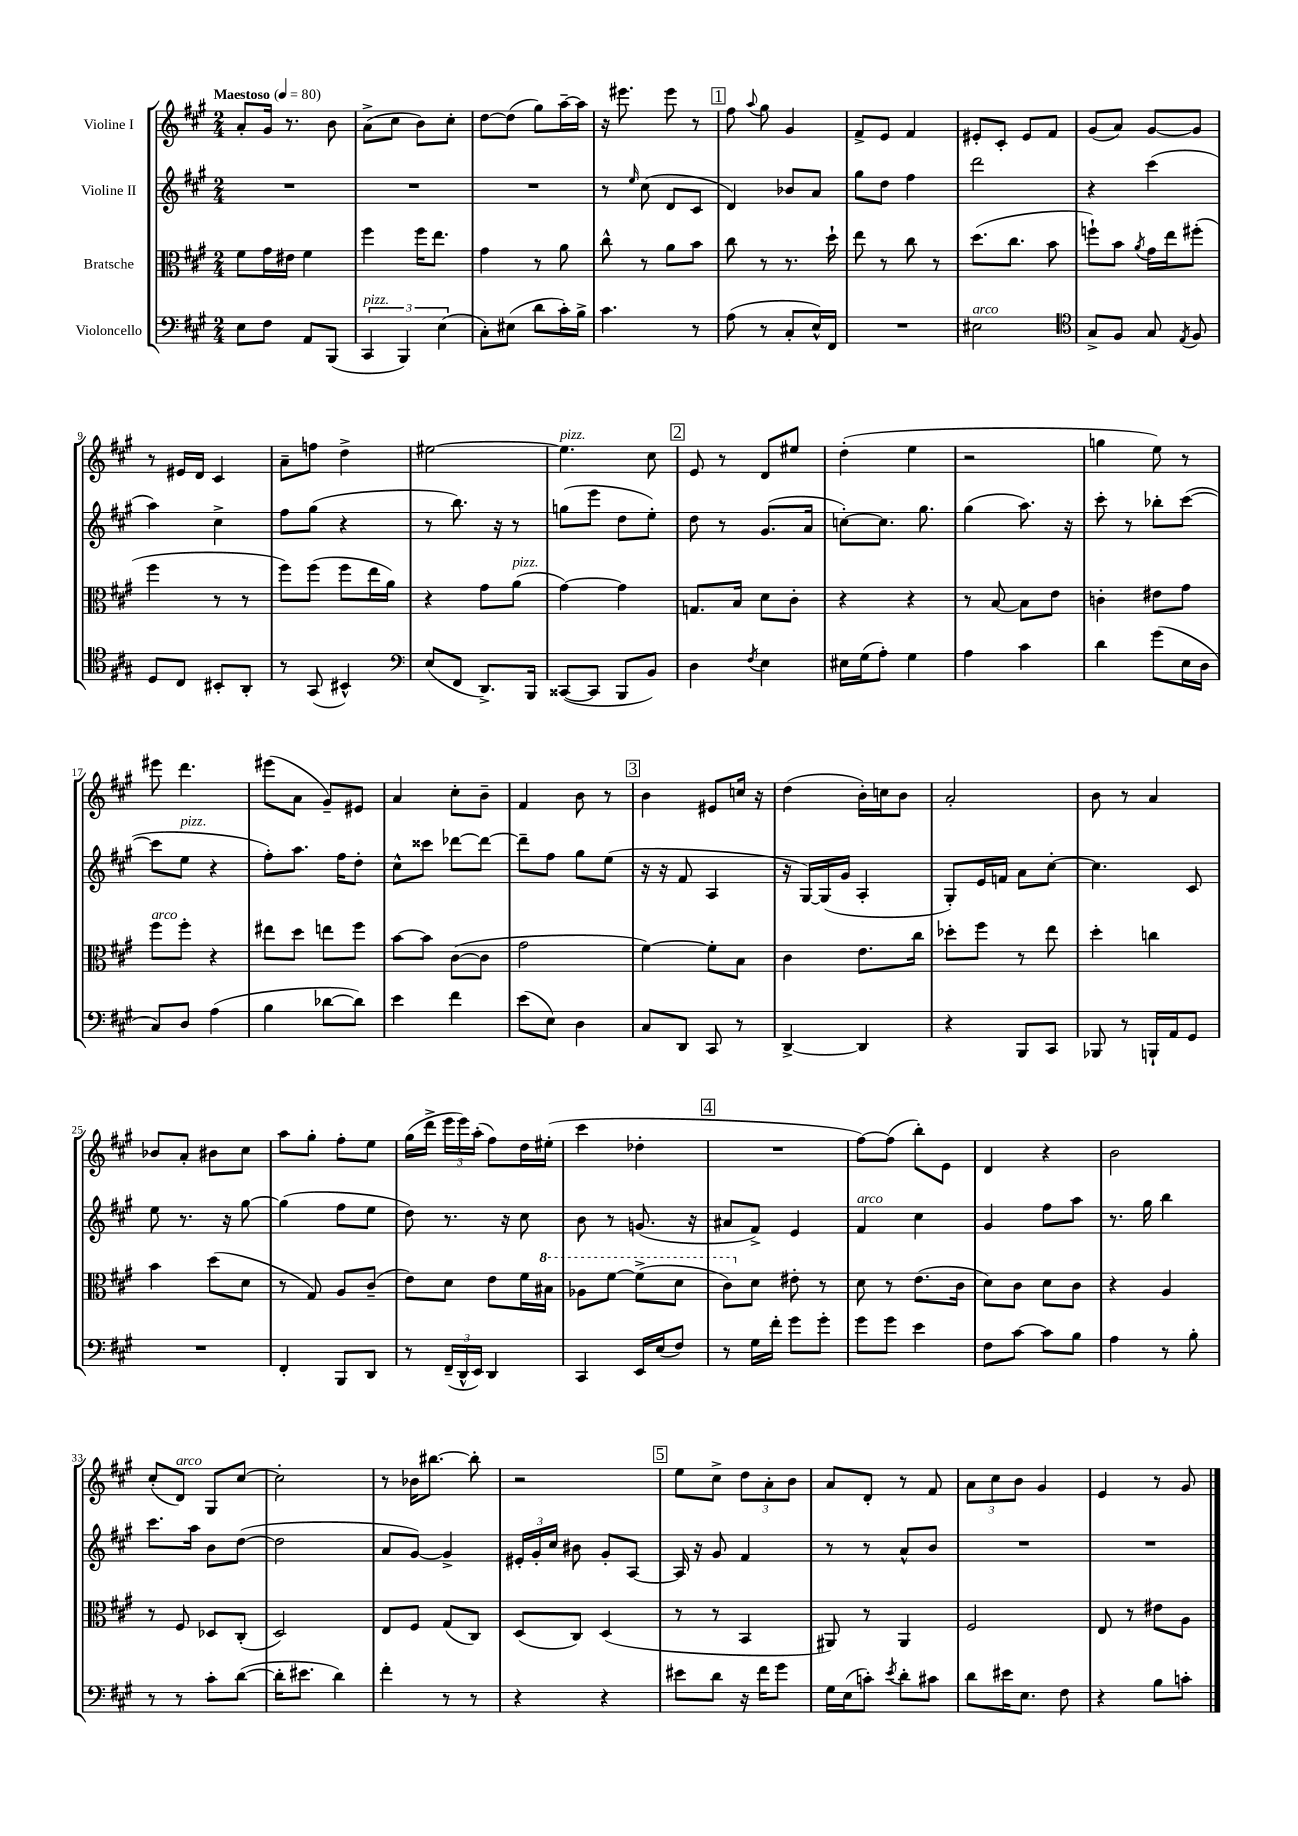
<<
\new StaffGroup <<
\new Staff = "s0" \with { instrumentName = "Violine I" } {
    \clef treble \key a \major \numericTimeSignature \time 2/4 \tempo "Maestoso" 4 = 80
    \autoBeamOff a'8[-. gis'16] r8. b'8 |
    a'8[->( cis''8] b'8[) cis''8]-. |
    d''8[~ d''8]( gis''8[) a''16~-- a''16] |
    r16 eis'''8. eis'''8 r8 |
    \mark \markup { \box "1" } fis''8 \appoggiatura { a''8 } gis''8 gis'4 |
    fis'8[-> e'8] fis'4 |
    eis'8[-. cis'8]-. eis'8[ fis'8] |
    gis'8[( a'8]) gis'8[~ gis'8] |
    r8 eis'16[ d'16] cis'4 |
    a'8[-- f''8] d''4-> |
    eis''2~ |
    eis''4.^\markup { \italic "pizz." } cis''8 |
    \mark \markup { \box "2" } e'8 r8 d'8[ eis''8] |
    d''4-.( e''4 |
    r2 |
    g''4 e''8) r8 |
    eis'''8 d'''4. |
    eis'''8[( a'8] gis'8[--) eis'8] |
    a'4 cis''8[-. b'8]-- |
    fis'4 b'8 r8 |
    \mark \markup { \box "3" } b'4 eis'8[ c''16] r16 |
    d''4( b'16[-.) c''16 b'8] |
    a'2-. |
    b'8 r8 a'4 |
    bes'8[ a'8]-. bis'8[ cis''8] |
    a''8[ gis''8]-. fis''8[-. e''8] |
    gis''16[( d'''16]-> \tuplet 3/2 { e'''16[ e'''16) a''16]-.( } fis''8[) d''16 eis''16]-.( |
    cis'''4 des''4-. |
    \mark \markup { \box "4" } R2 |
    fis''8[~) fis''8]( b''8[-.) e'8] |
    d'4 r4 |
    b'2 |
    cis''8[-.( d'8]^\markup { \italic "arco" }) gis8[ cis''8]~ |
    cis''2-. |
    r8 bes'16[ bis''8.]~ bis''8-. |
    r2 |
    \mark \markup { \box "5" } e''8[ cis''8]-> \tuplet 3/2 { d''8[ a'8-. b'8] } |
    a'8[ d'8]-. r8 fis'8 |
    \tuplet 3/2 { a'8[ cis''8 b'8] } gis'4 |
    e'4 r8 gis'8 \bar "|." |
}
\new Staff = "s1" \with { instrumentName = "Violine II" } {
    \clef treble \key a \major \numericTimeSignature \time 2/4
    \autoBeamOff R2 |
    R2 |
    R2 |
    r8 \grace { e''16 } cis''8( d'8[ cis'8] |
    \mark \markup { \box "1" } d'4) bes'8[ a'8] |
    gis''8[ d''8] fis''4 |
    d'''2 |
    r4 cis'''4( |
    a''4) cis''4-> |
    fis''8[ gis''8]( r4 |
    r8 b''8.) r16 r8 |
    g''8[( e'''8] d''8[ e''8]-.) |
    \mark \markup { \box "2" } d''8 r8 gis'8.[( a'16] |
    c''8[~-.) c''8.] gis''8. |
    gis''4( a''8.) r16 |
    cis'''8-. r8 bes''8[-. cis'''8]~( |
    cis'''8[ e''8]^\markup { \italic "pizz." } r4 |
    fis''8[-.) a''8.] fis''16[ d''8]-. |
    cis''8[-^ cisis'''8] des'''8[~ des'''8]~ |
    des'''8[-- fis''8] gis''8[ e''8]( |
    \mark \markup { \box "3" } r16 r16 fis'8 a4 |
    r16 gis16[~) gis16( gis'16] a4-. |
    gis8[-.) e'16 f'16] a'8[ cis''8]~-. |
    cis''4. cis'8 |
    e''8 r8. r16 gis''8~ |
    gis''4( fis''8[ e''8] |
    d''8) r8. r16 cis''8 |
    b'8 r8 g'8.( r16 |
    \mark \markup { \box "4" } ais'8[ fis'8]->) e'4 |
    fis'4^\markup { \italic "arco" } cis''4 |
    gis'4 fis''8[ a''8] |
    r8. gis''16 b''4 |
    cis'''8.[ a''16] b'8[ d''8]~( |
    d''2 |
    a'8[ gis'8]~) gis'4-> |
    \tuplet 3/2 { eis'16[-. gis'16-. cis''16] } bis'8 gis'8[-. a8]~ |
    \mark \markup { \box "5" } a16 r16 gis'8 fis'4 |
    r8 r8 a'8[-^ b'8] |
    R2 |
    R2 \bar "|." |
}
\new Staff = "s2" \with { instrumentName = "Bratsche" } {
    \clef alto \key a \major \numericTimeSignature \time 2/4
    \autoBeamOff fis'8[ gis'16 eis'16] fis'4 |
    fis''4 fis''16[ e''8.] |
    gis'4 r8 a'8 |
    cis''8-^ r8 a'8[ b'8] |
    \mark \markup { \box "1" } cis''8 r8 r8. d''16-! |
    e''8 r8 cis''8 r8 |
    d''8.[( cis''8.] b'8 |
    f''8[-!) b'8] \acciaccatura { a'8 } gis'16[ e''16 fis''8]-.( |
    fis''4 r8 r8 |
    fis''8[) fis''8]( fis''8[ e''16 a'16]) |
    r4 gis'8[ a'8]^\markup { \italic "pizz." }( |
    gis'4~) gis'4 |
    \mark \markup { \box "2" } g8.[ b16] d'8[ cis'8]-. |
    r4 r4 |
    r8 b8~ b8[ e'8] |
    c'4-. eis'8[ gis'8] |
    fis''8[^\markup { \italic "arco" } fis''8]-. r4 |
    eis''8[ d''8] e''8[ fis''8] |
    b'8[~ b'8] cis'8[~( cis'8] |
    gis'2 |
    \mark \markup { \box "3" } fis'4~) fis'8[-. b8] |
    cis'4 e'8.[ cis''16] |
    des''8[-. fis''8] r8 e''8 |
    d''4-. c''4 |
    b'4 d''8[( d'8] |
    r8 gis8) a8[ cis'8]--( |
    e'8[) d'8] e'8[ fis'16 \ottava #1 bis'16] |
    aes'8[ fis''8]~ fis''8[->( d''8] |
    \mark \markup { \box "4" } cis''8[) \ottava #0 d'8] eis'8-. r8 |
    d'8 r8 e'8.[( cis'16] |
    d'8[) cis'8] d'8[ cis'8] |
    r4 a4 |
    r8 fis8 des8[ cis8]-.( |
    d2) |
    e8[ fis8] gis8[( cis8]) |
    d8[( cis8]) d4( |
    \mark \markup { \box "5" } r8 r8 b,4 |
    ais,8) r8 ais,4 |
    fis2 |
    e8 r8 eis'8[ a8] \bar "|." |
}
\new Staff = "s3" \with { instrumentName = "Violoncello" } {
    \clef bass \key a \major \numericTimeSignature \time 2/4
    \autoBeamOff e8[ fis8] a,8[ b,,8]( |
    \tuplet 3/2 { cis,4^\markup { \italic "pizz." } b,,4) e4( } |
    cis8[-.) eis8]( d'8[ cis'16-.) b16]-> |
    cis'4. r8 |
    \mark \markup { \box "1" } a8( r8 cis8[-. e16-^) fis,16] |
    R2 |
    eis2^\markup { \italic "arco" } |
    \clef tenor gis8[-> fis8] gis8 \acciaccatura { e8 } fis8 |
    d8[ cis8] bis,8[-. a,8]-. |
    r8 gis,8( bis,4-^) |
    \clef bass e8[( fis,8] d,8.[->) b,,16] |
    cisis,8[~( cisis,8] b,,8[ b,8]) |
    \mark \markup { \box "2" } d4 \acciaccatura { fis8 } e4 |
    eis16[ gis16( a8]-.) gis4 |
    a4 cis'4 |
    d'4 gis'8[( e16 d16] |
    cis8[) d8] a4( |
    b4 des'8[~ des'8]) |
    e'4 fis'4 |
    e'8[( e8]) d4 |
    \mark \markup { \box "3" } cis8[ d,8] cis,8 r8 |
    d,4~-> d,4 |
    r4 b,,8[ cis,8] |
    bes,,8 r8 b,,16[-! a,16 gis,8] |
    R2 |
    fis,4-. b,,8[ d,8] |
    r8 \tuplet 3/2 { fis,16[--( d,16-^ e,16]) } d,4 |
    cis,4 e,16[ e16( fis8]) |
    \mark \markup { \box "4" } r8 gis16[ fis'16]-. gis'8[ gis'8]-. |
    gis'8[ gis'8] e'4 |
    fis8[ cis'8]~ cis'8[ b8] |
    a4 r8 b8-. |
    r8 r8 cis'8[-. d'8]~( |
    d'16[-. eis'8.] d'4) |
    fis'4-. r8 r8 |
    r4 r4 |
    \mark \markup { \box "5" } eis'8[ d'8] r16 fis'16[ gis'8] |
    gis16[ e16( c'8]-.) \acciaccatura { e'8 } d'8[-. cis'8] |
    d'8[ eis'16 e8.] fis8 |
    r4 b8[ c'8]-. \bar "|." |
}
>>
>>
